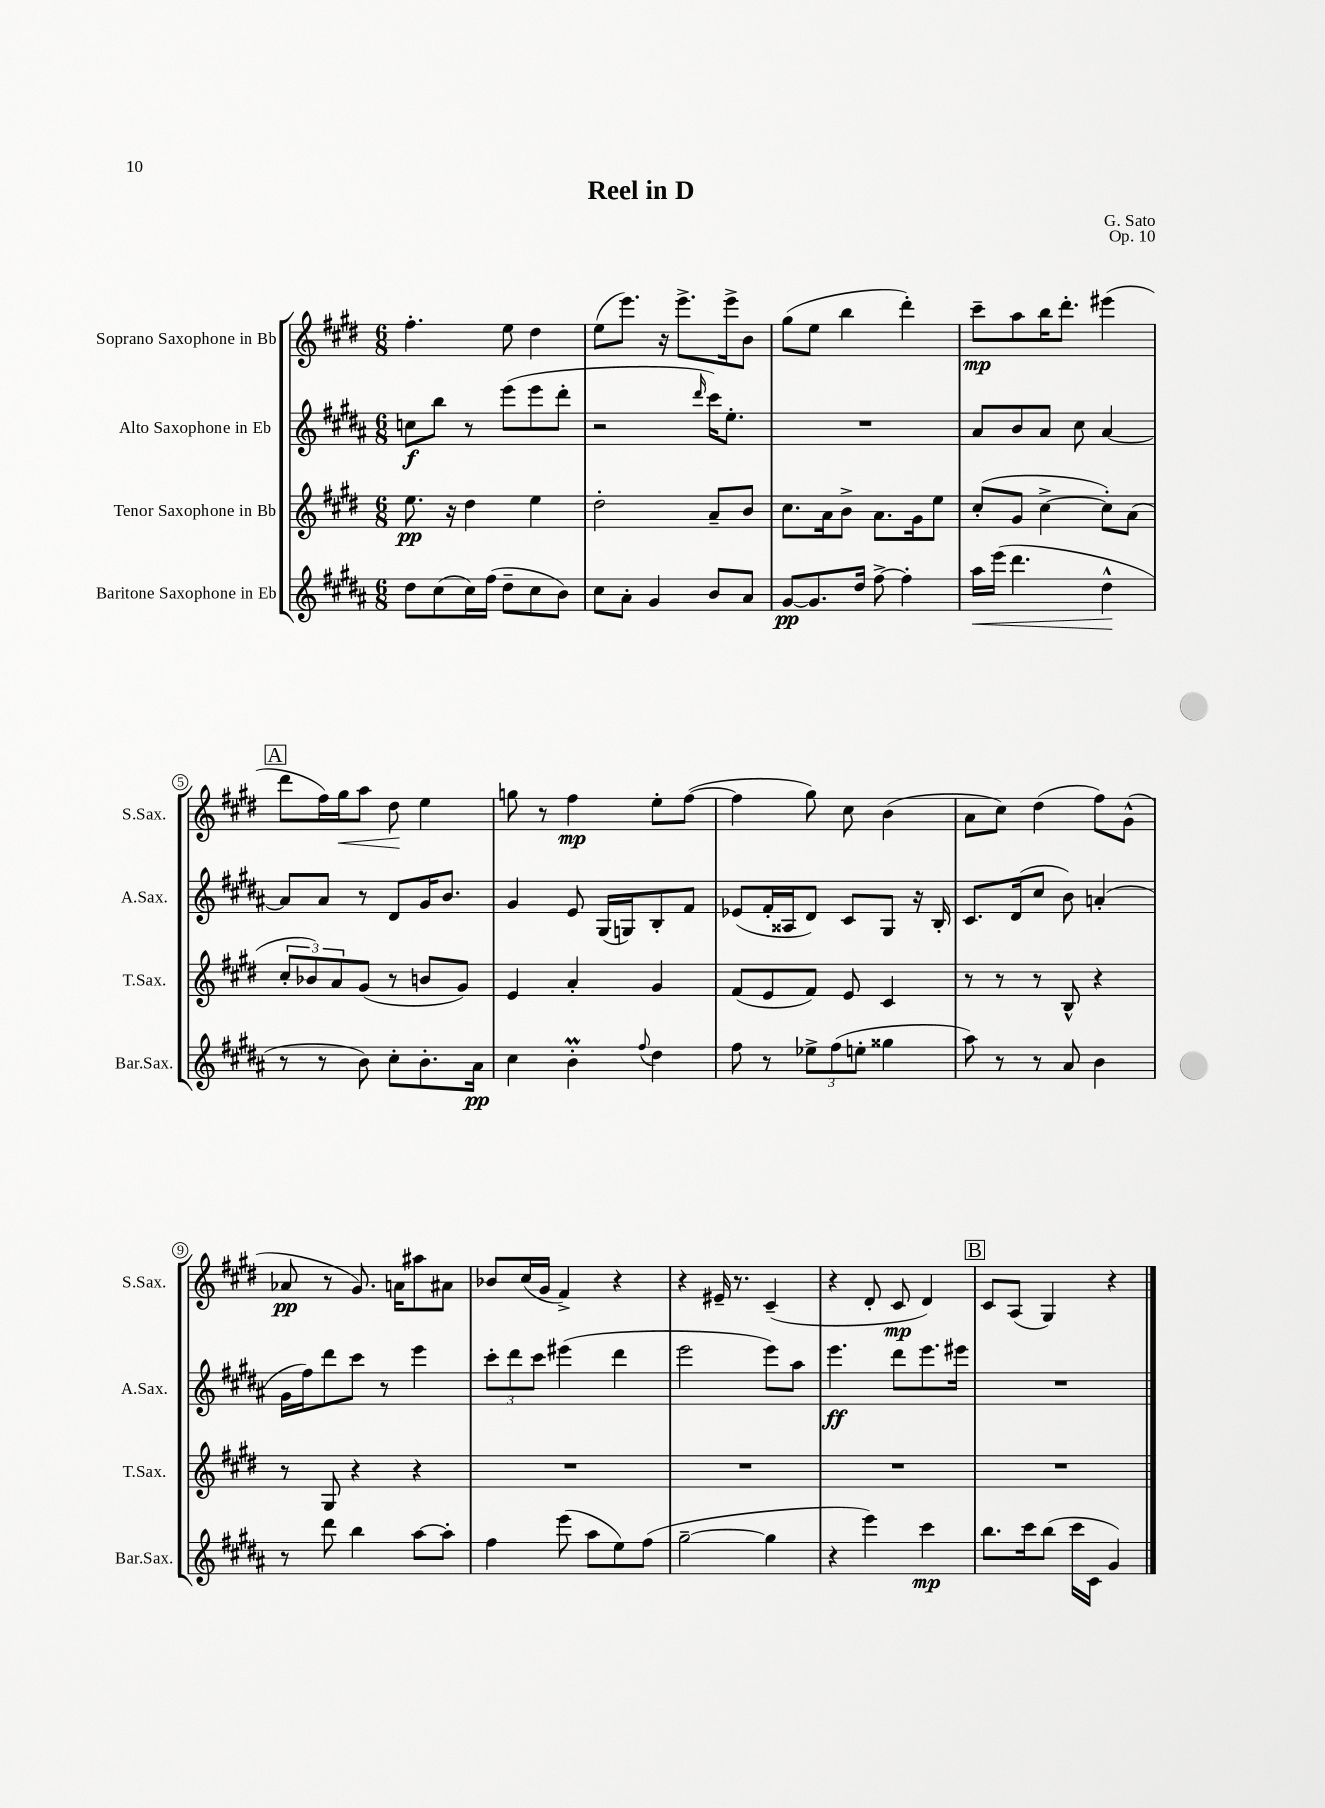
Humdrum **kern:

**kern	**kern	**kern	**kern
*staff4	*staff3	*staff2	*staff1
*clefG2	*clefG2	*clefG2	*clefG2
*k[f#c#g#d#a#]	*k[f#c#g#d#]	*k[f#c#g#d#a#]	*k[f#c#g#d#]
*M6/8	*M6/8	*M6/8	*M6/8
8dd#\L	8.ee\	8cc\L	4.ff#'\
(8cc#\	.	8bb\J	.
.	16r	.	.
16cc#\L)	4dd#\	8r	.
(16ff#\JJ	.	.	.
8dd#~\L	.	(8eee\L	8ee\
8cc#\	4ee\	8eee\	4dd#\
8b\J)	.	8ddd#'\J	.
=	=	=	=
8cc#\L	2dd#'\	2r	(8ee\L
8a#'\J	.	.	8.eee\J)
4g#/	.	.	.
.	.	.	16r
.	.	.	8.eee^\L
.	.	16qqddd#/	.
8b/L	8a~/L	16ccc#\LK)	.
.	.	8.ee'\J	16eee^\k
8a#/J	8b/J	.	8b\J
=	=	=	=
[8g#/L	8.cc#\L	2.r	(8gg#\L
8.g#/]	.	.	8ee\J
.	16a\k	.	.
.	8b^\J	.	4bb\
16dd#/Jk	.	.	.
[8ff#^\	8.a\L	.	.
4ff#'\]	.	.	4ddd#'\)
.	16g#\k	.	.
.	8ee\J	.	.
=	=	=	=
16aa#\LL	(8cc#'/L	8a#/L	8ccc#~\L
(16eee\JJ	.	.	.
4.ddd#\	8g#/J	8b/	8aa\
.	[4cc#^\	8a#/J	16bb\K
.	.	.	8.ddd#'\J
.	.	8cc#\	.
4dd#^^\	8cc#'\]L)	[4a#/	(4eee#\
.	(8a\J	.	.
=	=	=	=
8r	12cc#'/L	8a#/]L	8ddd#\L
.	12b-/)	.	.
8r	.	8a#/J	16ff#\L)
.	12a/	.	.
.	.	.	16gg#\J
8b\)	(8g#/J	8r	8aa\J
8cc#'\L	8r	8d#/L	8dd#\
8.b'\	8b/L	16g#/K	4ee\
.	.	8.b/J	.
.	8g#/J)	.	.
16a#\Jk	.	.	.
=	=	=	=
4cc#\	4e/	4g#/	8gg\
.	.	.	8r
4b'\	4a'/	8e/	4ff#\
.	.	(16G#/LL	.
.	.	16G/J)	.
8qqff#/	.	.	.
4dd#\	4g#/	8B'/	8ee'\L
.	.	8f#/J	([8ff#\J
=	=	=	=
8ff#\	(8f#/L	(8e-/L	4ff#\]
8r	8e/	16f#'/L	.
.	.	16A##/J	.
12ee-^\L	8f#/J)	8d#/J)	8gg#\)
(12ff#\	.	.	.
.	8e/	8c#/L	8cc#\
12ee'\J	.	.	.
4gg##\	4c#/	8G#/J	(4b\
.	.	16r	.
.	.	16B'/	.
=	=	=	=
8aa#\)	8r	8.c#/L	8a\L
8r	8r	.	8cc#\J)
.	.	(16d#/k	.
8r	8r	8cc#/J	(4dd#\
8a#/	8B^^/	8b\)	.
4b\	4r	(4a'/	8ff#\L)
.	.	.	(8g#^^\J
=	=	=	=
8r	8r	16g#\LL	8a-/
.	.	16ff#\J)	.
8ddd#\	8G#/	8ddd#\	8r
4bb\	4r	8ccc#\J	8.g#/)
.	.	8r	.
.	.	.	16a\LK
[8aa#\L	4r	4eee\	8aa#\
8aa#'\]J	.	.	8a#\J
=	=	=	=
4ff#\	2.r	12ccc#'\L	8b-/L
.	.	12ddd#\	.
.	.	.	(16cc#/L
.	.	12ccc#\J	.
.	.	.	16g#/JJ
(8eee\	.	(4eee#\	4f#^/)
8aa#\L	.	.	.
8ee\)	.	4ddd#\	4r
(8ff#\J	.	.	.
=	=	=	=
[2gg#~\	2.r	2eee\	4r
.	.	.	16e#~/
.	.	.	8.r
4gg#\]	.	8eee\L)	(4c#~/
.	.	8aa#\J	.
=	=	=	=
4r	2.r	4.eee\	4r
4eee\)	.	.	8d#'/
.	.	8ddd#\L	8c#/
4ccc#\	.	8.eee\	4d#/)
.	.	16eee#\Jk	.
=	=	=	=
8.bb\L	2.r	2.r	8c#/L
.	.	.	(8A/J
16ccc#\k	.	.	.
(8bb\J	.	.	4G#/)
16ccc#\LL	.	.	.
16c#\JJ	.	.	.
4g#/)	.	.	4r
==	==	==	==
*-	*-	*-	*-
